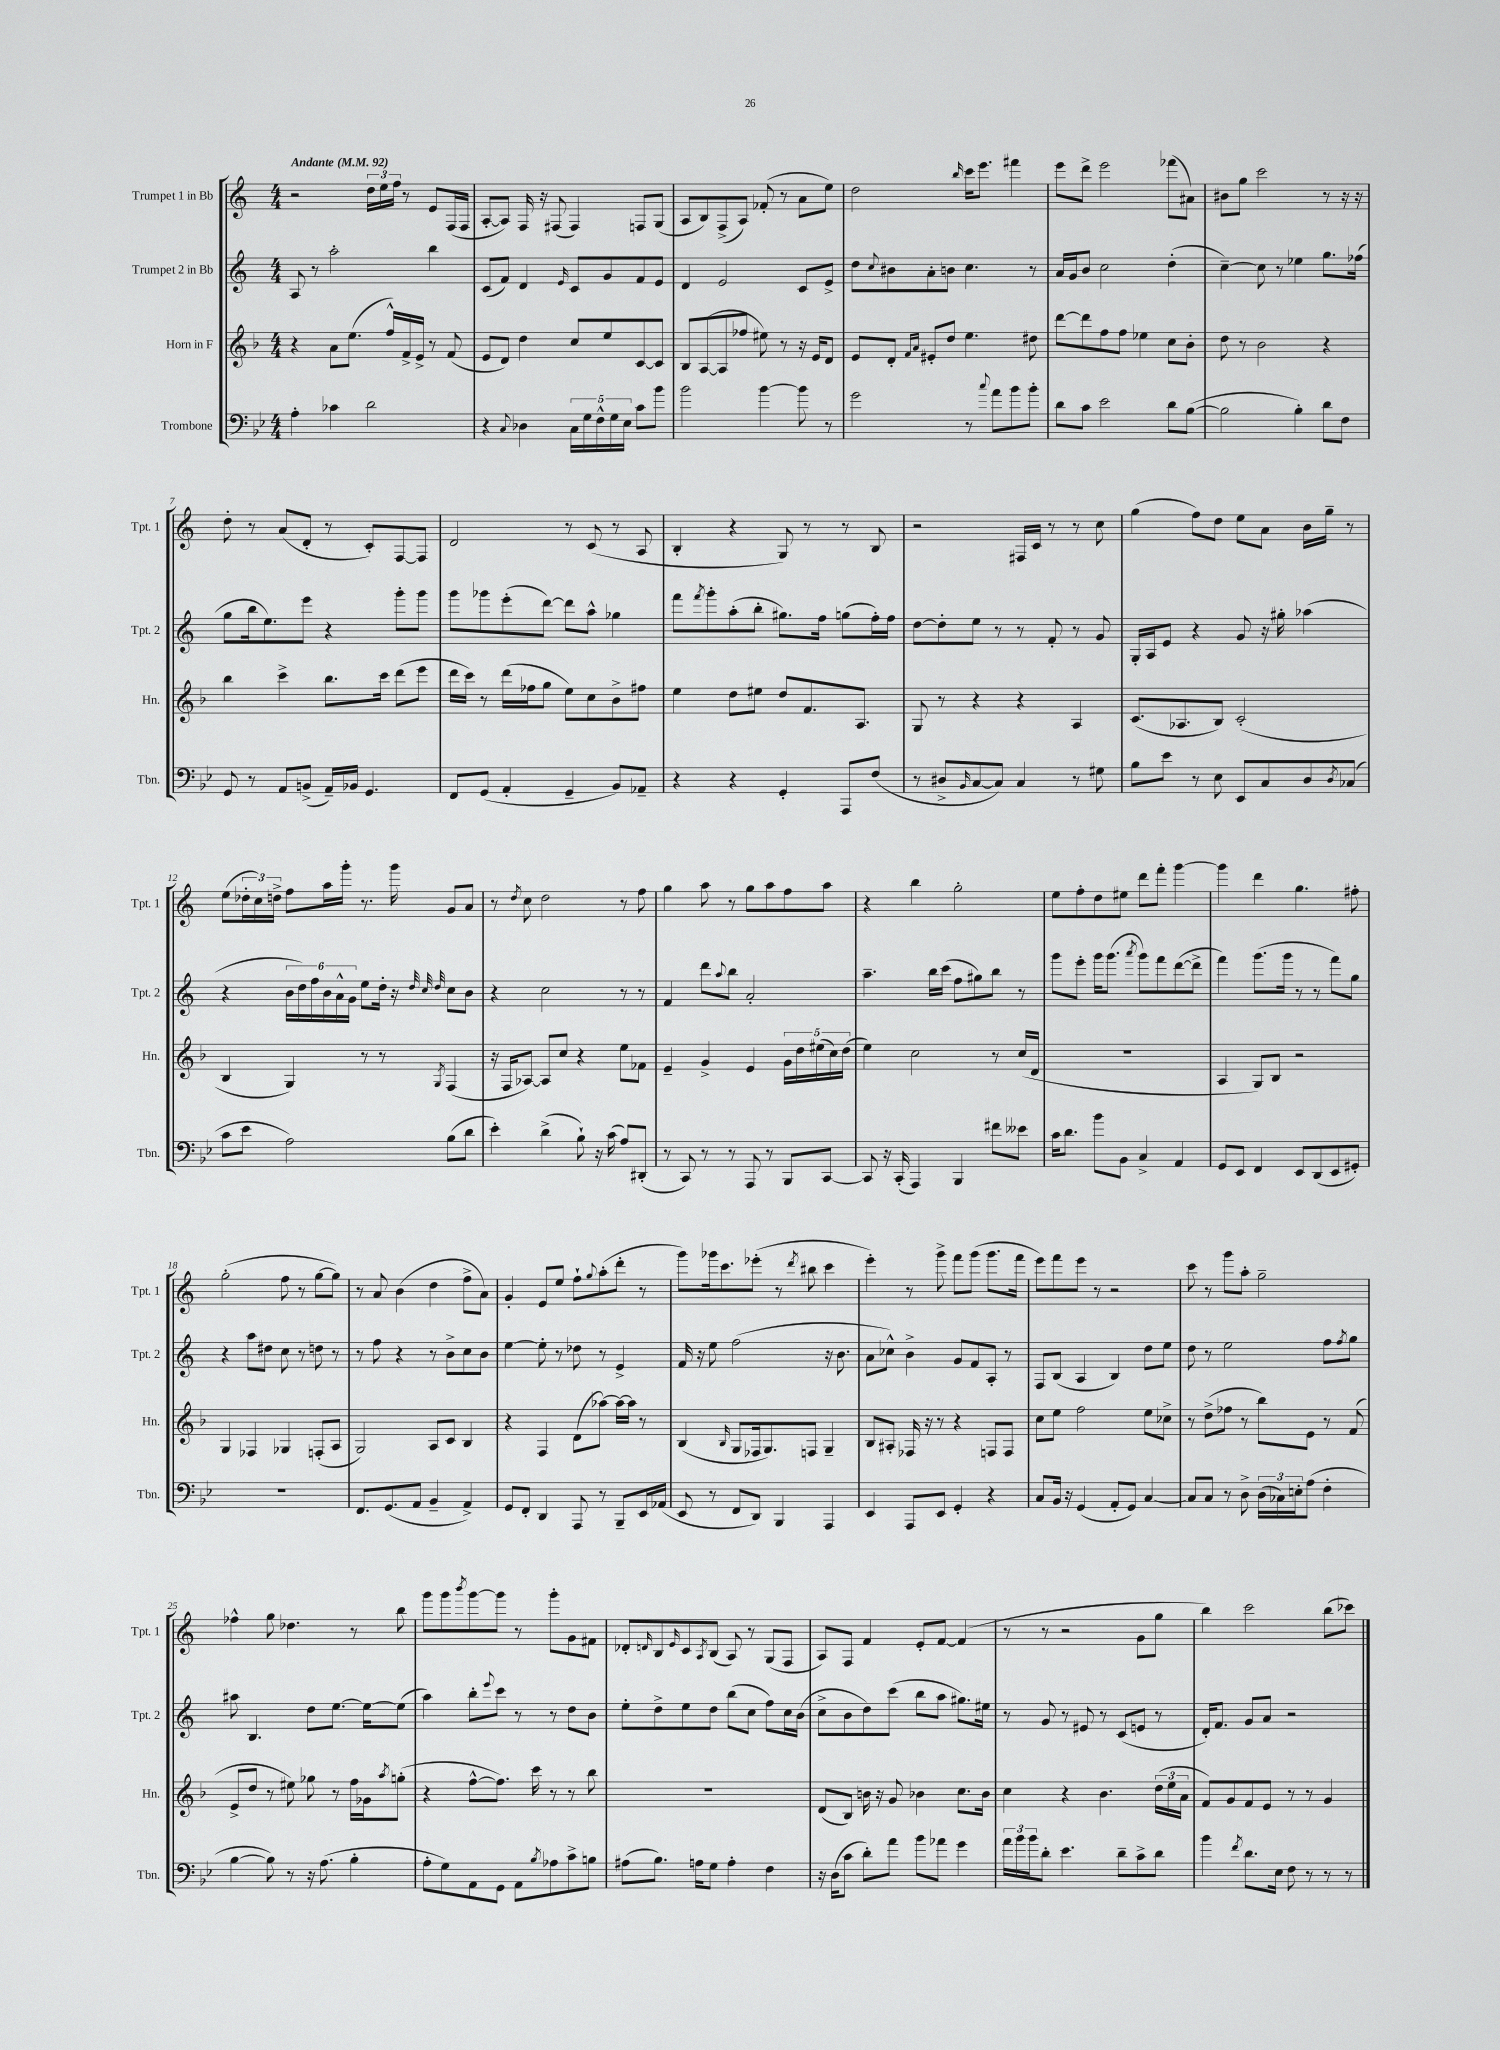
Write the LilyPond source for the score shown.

<<
\new StaffGroup <<
\new Staff = "s0" \with { instrumentName = "Trumpet 1 in Bb" shortInstrumentName = "Tpt. 1" } {
    \clef treble \key c \major \numericTimeSignature \time 4/4 \tempo "Andante" 4 = 92
    r2 \tuplet 3/2 { d''16 e''16 f''16 } r8 e'8 f16( f16 |
    a8~-. a8) f16 r16 fis8( fis4) f8 g8( |
    a8 b8) f8->( a8) fes'8-.( r8 a'8 e''8) |
    d''2 \grace { b''16 } c'''16 e'''8. fis'''4 |
    e'''8 d'''8-> e'''2 fes'''8( ais'8) |
    bis'8 g''8 c'''2 r8 r16 r16 |
    d''8-. r8 a'8( d'8-. r8 c'8-.) f8~ f8 |
    d'2 r8 c'8( r8 a8 |
    b4-. r4 g8) r8 r8 b8 |
    r2 fis16 c'16 r8 r8 c''8 |
    g''4( f''8) d''8 e''8 a'8 b'16 g''16-- r8 |
    e''8( \tuplet 3/2 { des''16-. c''16) d''16-> } f''8 a''16 g'''16-. r8. g'''16 g'8 a'8 |
    r8 \acciaccatura { d''8 } c''8 d''2 r8 f''8 |
    g''4 a''8 r8 g''8 a''8 f''8 a''8 |
    r4 b''4 g''2-. |
    e''8 f''8-. d''8 eis''8 d'''8 f'''8-. g'''4~ |
    g'''4 d'''4 g''4. fis''8-. |
    g''2-.( f''8 r8 g''8~ g''8) |
    r8 a'8 b'4( d''4 f''8-> a'8) |
    g'4-. e'8 e''8 f''8-! \appoggiatura { g''8 } a''8-.( d'''8-. r8 |
    g'''8) ges'''16 c'''8. ees'''8-.( r8 \acciaccatura { d'''8 } bis''8 c'''4 |
    e'''4-.) r8 g'''8-> f'''8 g'''8( g'''8. f'''16 |
    e'''8) f'''8 e'''8 r8 r2 |
    c'''8 r8 g'''8 a''8-. g''2-- |
    fes''4-^ g''8 des''4. r8 b''8 |
    g'''8 g'''8 \acciaccatura { b'''8 } g'''8~ g'''8 r8 g'''8-. g'8 fis'8 |
    des'8-. \grace { d'16 } b8 \grace { e'16 } c'8 \acciaccatura { a8 } b8( a8) r8 g8( f8 |
    a8) f8 f'4 e'8-. f'8~ f'4( |
    r8 r8 r2 g'8 g''8 |
    b''4) c'''2 b''8( ces'''8) \bar "|." |
}
\new Staff = "s1" \with { instrumentName = "Trumpet 2 in Bb" shortInstrumentName = "Tpt. 2" } {
    \clef treble \key c \major \numericTimeSignature \time 4/4
    a8 r8 a''2-. b''4 |
    c'8( f'8) d'4 \grace { e'16 } c'8 g'8 f'8 e'8 |
    d'4 e'2 c'8 e'8-> |
    d''8 \appoggiatura { c''8 } bis'8 a'8-. b'8 c''4. r8 |
    a'16 g'16 b'8 c''2 d''4-.( |
    c''4~--) c''8 r8 ees''4 g''8. fes''16( |
    g''8 b''16 e''8.) e'''8 r4 g'''8-. g'''8 |
    g'''8 ges'''8 e'''8-.( d'''8~) d'''8 a''8-^ ges''4 |
    f'''8 \acciaccatura { f'''8 } g'''8-. a''8-.( b''8-. gis''8.) f''16 g''8( f''16-.) f''16 |
    d''8~ d''8-. e''8 r8 r8 f'8-. r8 g'8 |
    g16-. a16 e'8 r4 g'8 r16 gis''16-. aes''4( |
    r4 \tuplet 6/4 { b'16 d''16) f''16 b'16 a'16-^ g'16 } e''8 d''16-. r16 \grace { d''32 c''32 d''32 } c''8 b'8 |
    r4 c''2 r8 r8 |
    f'4 d'''8 \appoggiatura { a''8 } b''8 a'2-. |
    a''4.-- b''16 c'''16( f''8 gis''8) b''8 r8 |
    g'''8 e'''8-. g'''16 g'''8.( \acciaccatura { a'''8 } g'''8) f'''8 d'''8~( d'''8-> |
    f'''4) g'''8.( g'''16 r8 r8 f'''8) g''8 |
    r4 a''8 dis''8 c''8 r8 d''8 r8 |
    r8 f''8 r4 r8 b'8-> c''8 b'8 |
    e''4~ e''8-. r8 des''8 r8 e'4-> |
    f'16 r16 e''8 f''2( r16 b'8. |
    a'8 ces''8-^) b'4-> g'8 f'8 a8-. r8 |
    f8 b8( a4 b4) d''8 e''8 |
    d''8 r8 e''2 f''8 \acciaccatura { f''8 } g''8 |
    ais''8 b4. d''8 e''8.~ e''16~ e''8( |
    a''4) b''8-. \appoggiatura { e'''8 } c'''8 r8 r8 d''8 b'8 |
    e''8-. d''8-> e''8 d''8 b''8( c''8 f''8) c''16 b'16( |
    c''8-> b'8 d''8) c'''8( b''8 a''8 gis''8.) eis''16 |
    r8 g'8 r8 eis'8 r8 c'8( e'8 r8 |
    d'16-.) f'8. g'8 a'8 r2 \bar "|." |
}
\new Staff = "s2" \with { instrumentName = "Horn in F" shortInstrumentName = "Hn." } {
    \clef treble \key f \major \numericTimeSignature \time 4/4
    r4 a'8 e''8.( f''16-^) f'16-> e'16-> r8 f'8( |
    e'8 d'8) d''4 c''8 e''8 c'8~ c'8 |
    bes8 a8~( a8 fes''8 eis''8) r8 r16 e'16 d'8 |
    e'8 d'8-. \grace { f'16 a'16 } eis'8-. d''8 e''4. dis''8 |
    d'''8~ d'''8 f''8 f''8 ees''4 c''8 bes'8-. |
    d''8 r8 bes'2 r4 |
    bes''4 c'''4-> bes''8. c'''16 d'''8( e'''8 |
    d'''16 c'''16) r8 d'''16( fes''16 g''8 e''8) c''8 bes'8-> fis''8 |
    e''4 d''8 eis''8 d''8 f'8. a8. |
    g8 r8 r4 r4 a4 |
    c'8.( aes8. bes8) c'2-.( |
    bes4 g4) r8 r8 \acciaccatura { g8 } f4( |
    r16 f16 aes8~) aes8 c''8 r4 e''8 fes'8 |
    e'4-- g'4-> e'4 \tuplet 5/4 { g'16 d''16 eis''16( c''16) d''16( } |
    e''4) c''2 r8 c''16( d'16 |
    R1 |
    a4 g8) bes8 r2 |
    g4 fes4 ges4 f8-.( a8 |
    g2) a8 c'8 bes4 |
    r4 f4 d'8( aes''8~) aes''16~ aes''16 r8 |
    bes4( \grace { bes16 } g8 fes16 g8.) f8 g4-- |
    bes8 ais8-. fes16 r16 r8 r4 f8 f8 |
    c''8 e''8 f''2 e''8 ces''8-> |
    r8 d''8->( fes''8 r8 bes''8) e'8 r8 f'8( |
    e'8-> d''8 r8 eis''8) ges''8 r8 f''16 ges'16 \acciaccatura { a''8 } g''8-.( |
    r4 f''8~-^ f''8.) c'''16 r8 r8 bes''8 |
    R1 |
    d'8( bes8) b'16 r16 g'8 bes'4 c''8. bes'16 |
    c''4 r4 bes'4. \tuplet 3/2 { d''16( e''16 a'16 } |
    f'8) g'8 f'8 e'8 r8 r8 g'4 \bar "|." |
}
\new Staff = "s3" \with { instrumentName = "Trombone" shortInstrumentName = "Tbn." } {
    \clef bass \key bes \major \numericTimeSignature \time 4/4
    a4-. ces'4 d'2 |
    r4 \appoggiatura { c8 } des4 \tuplet 5/4 { c16 g16 f16-^ g16 ees16 } c'8 bes'8 |
    bes'2 bes'4~ bes'8 r8 |
    g'2 r8 \appoggiatura { c''8 } a'8 bes'8 bes'8-. |
    d'8 c'8 ees'2 d'8 bes8~( |
    bes2 bes4-.) d'8 f8 |
    g,8 r8 a,8 b,8->( a,16--) bes,16 g,4. |
    f,8 g,8( a,4-. g,4-- bes,8) aes,8-- |
    r4 r4 g,4-. a,,8 f8( |
    r8 dis8-> \grace { bes,16 } c8~ c8) c4 r8 gis8 |
    bes8 ees'8 r8 ees8 ees,8 c8 d8 \acciaccatura { d8 } ces8( |
    c'8 ees'8 a2) bes8( d'8 |
    ees'4-.) d'4->( bes8-!) r16 c'16( a8) dis,8-.( |
    r8 c,8) r8 r8 a,,8 r8 bes,,8 c,8~ |
    c,8 r16 c,16-.( a,,4) bes,,4 fis'8 eeses'8 |
    c'16 d'8. bes'8 bes,8 c4-> a,4 |
    g,8 ees,8 f,4 ees,8 d,8( ees,8 gis,8-.) |
    R1 |
    f,8. g,8.( a,8 bes,4-- a,4->) |
    g,8 f,8-. d,4 a,,8 r8 bes,,8-- ees,16 aes,16( |
    ees,8 r8 f,8 d,8) bes,,4 a,,4 |
    ees,4 a,,8 ees,8 g,4-. r4 |
    c8 bes,16 r16 g,4( a,8-. g,8) c4~ |
    c8 c8 r8 d8-> \tuplet 3/2 { d16( ces16) e16-. } a8( f4-. |
    bes4~ bes8) r8 r16 a8.( bes4-. |
    a8-. g8) a,8 g,8 a,8 \acciaccatura { bes8 } aes8 c'8-> b8 |
    ais8( bes8.) a16 g8 a4-. f4 |
    r16 d16( c'8 d'8-.) a'8 bes'8 aes'8 g'4 |
    \tuplet 3/2 { a'16 bes'16 bes'16 } d'8-. ees'4. d'8-- c'8-> d'8 |
    bes'4 \acciaccatura { f'8 } d'8. ees16 f8 r8 r8 r8 \bar "|." |
}
>>
>>
